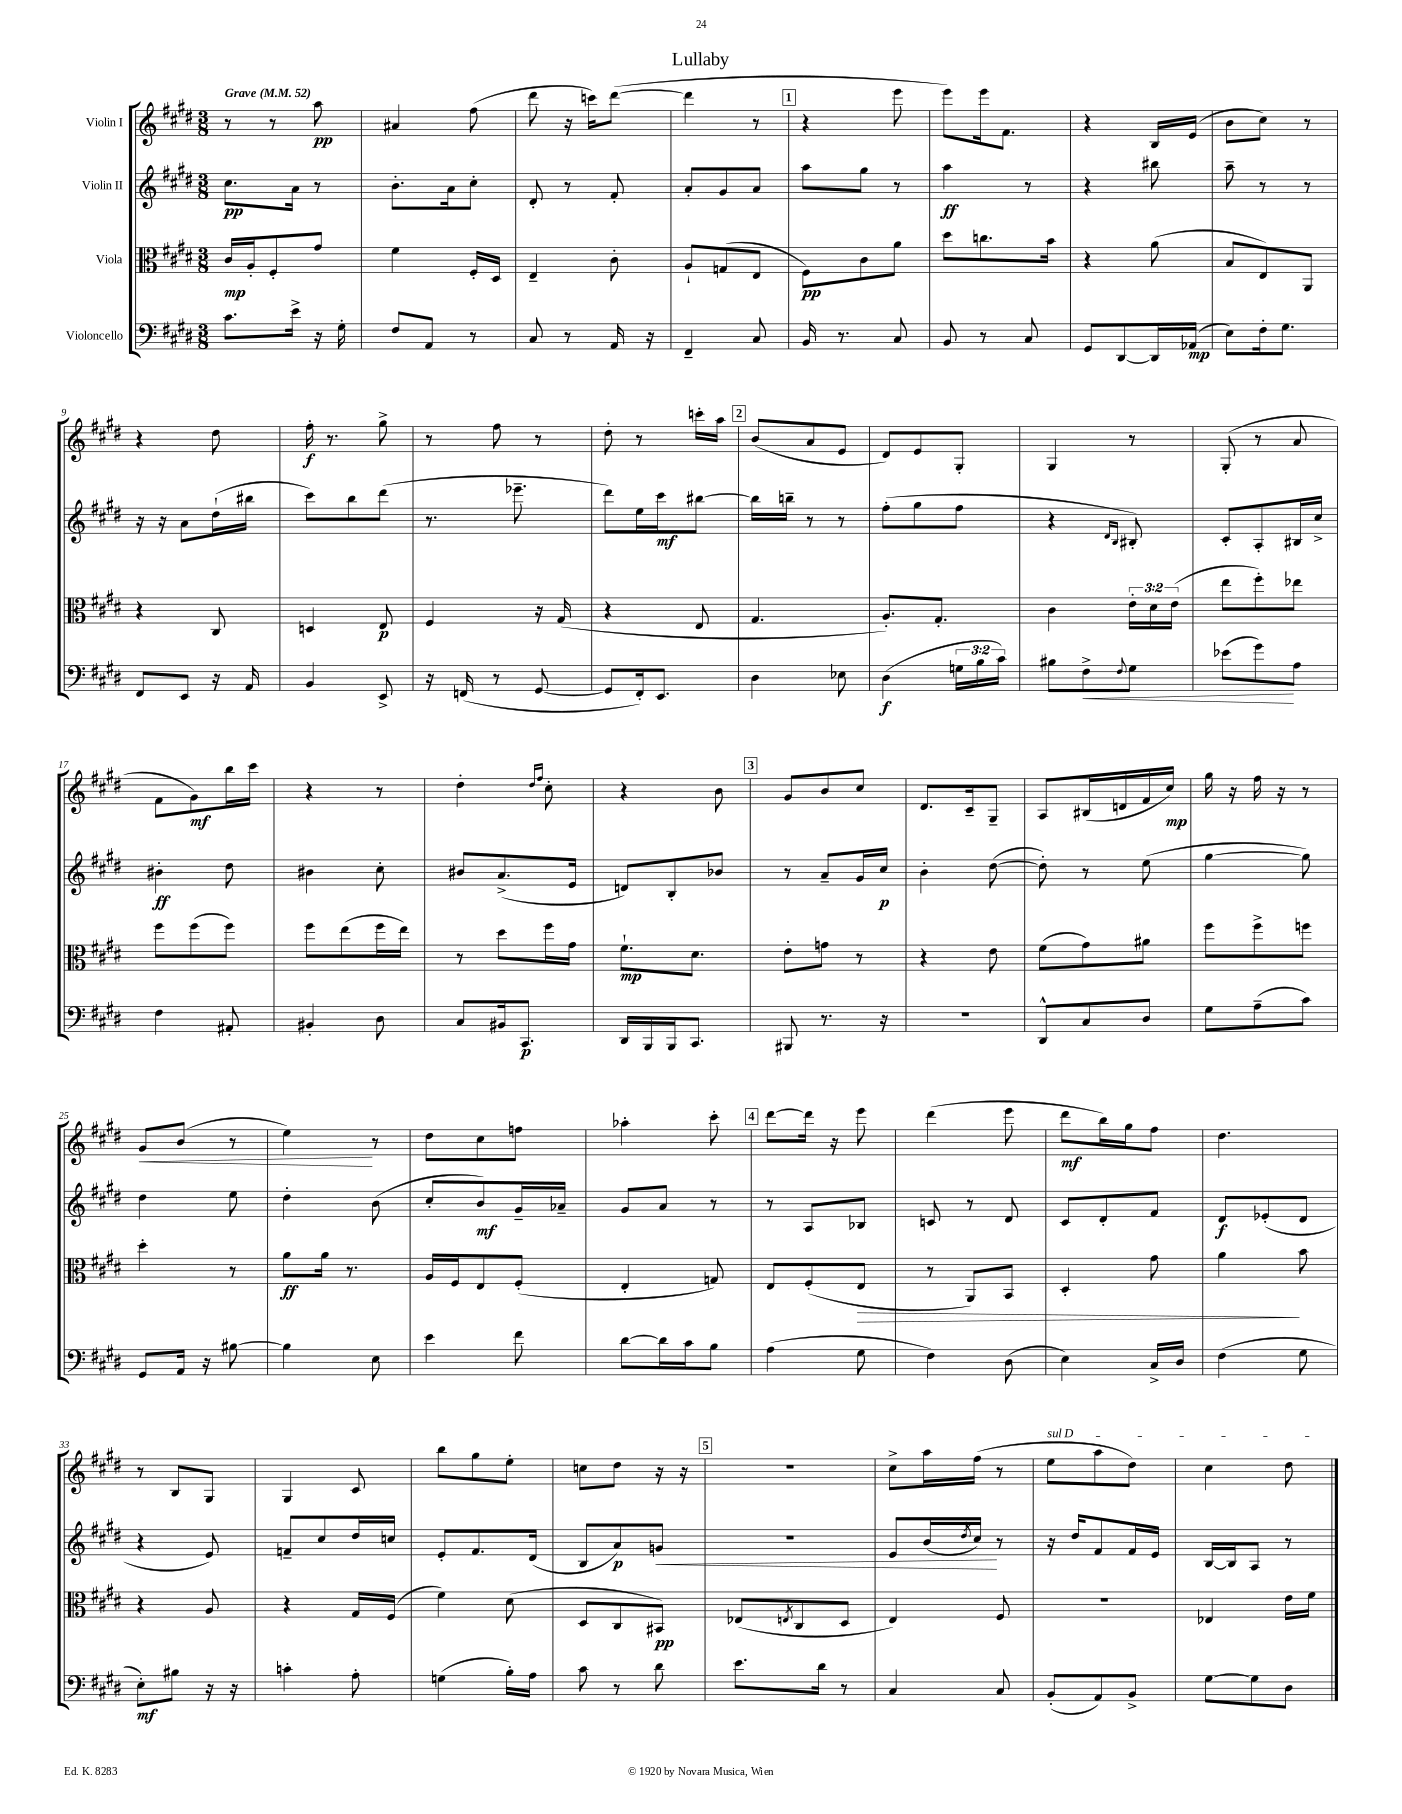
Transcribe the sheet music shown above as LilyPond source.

\header { title = "Lullaby" }
<<
\new StaffGroup <<
\new Staff = "s0" \with { instrumentName = "Violin I" } {
    \clef treble \key e \major \numericTimeSignature \time 3/8 \tempo "Grave" 4 = 52
    r8 r8 a''8\pp |
    ais'4 fis''8( |
    dis'''8 r16 c'''16) dis'''8~( |
    dis'''4 r8 |
    \mark \markup { \box "1" } r4 e'''8 |
    e'''8) e'''16 fis'8. |
    r4 b16 e'16( |
    b'8 cis''8) r8 |
    r4 dis''8 |
    fis''16-.\f r8. gis''8-> |
    r8 fis''8 r8 |
    dis''8-. r8 c'''16-. a''16 |
    \mark \markup { \box "2" } b'8( a'8 e'8 |
    dis'8) e'8 gis8-. |
    gis4 r8 |
    gis8-.( r8 a'8 |
    fis'8 gis'8\mf) b''16 cis'''16 |
    r4 r8 |
    dis''4-. \grace { dis''16 fis''16 } cis''8-. |
    r4 b'8 |
    \mark \markup { \box "3" } gis'8 b'8 cis''8 |
    dis'8. cis'16-- gis8-- |
    a8 bis16( d'16 fis'16 cis''16\mp) |
    gis''16 r16 fis''16 r16 r8 |
    gis'8\< b'8( r8 |
    e''4\!) r8 |
    dis''8 cis''8 f''8 |
    aes''4-. cis'''8-. |
    \mark \markup { \box "4" } dis'''8~ dis'''16 r16 e'''8 |
    dis'''4( e'''8 |
    dis'''8\mf b''16) gis''16 fis''8 |
    dis''4. |
    r8 b8 gis8 |
    gis4 cis'8 |
    b''8 gis''8 e''8-. |
    c''8 dis''8 r16 r16 |
    \mark \markup { \box "5" } R4. |
    cis''8-> a''16 fis''16( r8 |
    \once \override TextSpanner.bound-details.left.text = \markup { \italic "sul D" } e''8\startTextSpan a''8 dis''8) |
    cis''4 dis''8\stopTextSpan \bar "|." |
}
\new Staff = "s1" \with { instrumentName = "Violin II" } {
    \clef treble \key e \major \numericTimeSignature \time 3/8
    cis''8.\pp a'16 r8 |
    b'8.-. a'16 cis''8-. |
    dis'8-. r8 fis'8-. |
    a'8-. gis'8 a'8 |
    \mark \markup { \box "1" } a''8 gis''8 r8 |
    a''4\ff r8 |
    r4 bis''8 |
    a''8-- r8 r8 |
    r16 r16 a'8 dis''16-!( bis''16 |
    cis'''8) b''8 dis'''8( |
    r8. ees'''8.-- |
    dis'''8) e''16 cis'''16\mf bis''8~ |
    \mark \markup { \box "2" } bis''16 b''16-- r8 r8 |
    fis''8-.( gis''8 fis''8 |
    r4 \grace { dis'16 b16 } bis8-.) |
    cis'8-. a8-. bis16 cis''16-> |
    bis'4-.\ff dis''8 |
    bis'4 cis''8-. |
    bis'8 a'8.->( e'16 |
    d'8) b8-. bes'8 |
    \mark \markup { \box "3" } r8 a'8-- gis'16 cis''16\p |
    b'4-. dis''8~( |
    dis''8-.) r8 e''8( |
    gis''4~ gis''8) |
    dis''4 e''8 |
    dis''4-. b'8( |
    cis''8-. b'8\mf) gis'16-- aes'16-- |
    gis'8 a'8 r8 |
    \mark \markup { \box "4" } r8 a8 bes8 |
    c'8 r8 dis'8 |
    cis'8 dis'8-. fis'8 |
    dis'8\f ees'8-.( dis'8 |
    r4 e'8) |
    f'8-- cis''8 dis''16 c''16 |
    e'8-. fis'8. dis'16( |
    b8 a'8\p) g'8\< |
    \mark \markup { \box "5" } R4. |
    e'8 b'16( \acciaccatura { dis''8 } cis''16\!) r8 |
    r16 dis''16 fis'8 fis'16 e'16 |
    b16~ b16 a8 r8 \bar "|." |
}
\new Staff = "s2" \with { instrumentName = "Viola" } {
    \clef alto \key e \major \numericTimeSignature \time 3/8 \override Staff.TupletNumber.text = #tuplet-number::calc-fraction-text
    cis'16\mp a16-. fis8-. gis'8 |
    fis'4 fis16-. dis16 |
    e4-- cis'8-. |
    a8-! g8( e8 |
    \mark \markup { \box "1" } fis8\pp) cis'8 a'8 |
    dis''8 c''8. b'16 |
    r4 a'8( |
    b8 e8) a,8 |
    r4 cis8 |
    d4 e8\p |
    fis4 r16 gis16( |
    r4 e8 |
    \mark \markup { \box "2" } gis4. |
    a8.-.) gis8.-. |
    cis'4 \tuplet 3/2 { e'16-. dis'16 e'16( } |
    e''8 fis''8-.) ees''8 |
    fis''8 fis''8( fis''8) |
    fis''8 e''8( fis''16 e''16) |
    r8 dis''8 fis''16 gis'16 |
    fis'8.-!\mp dis'8. |
    \mark \markup { \box "3" } e'8-. g'8 r8 |
    r4 e'8 |
    fis'8( gis'8) ais'8 |
    fis''8 fis''8-> f''8 |
    dis''4-. r8 |
    a'8\ff a'16 r8. |
    a16 fis16 e8 fis8-.( |
    e4-. g8) |
    \mark \markup { \box "4" } e8 fis8-.( e8\> |
    r8 a,8) b,8 |
    dis4-. gis'8 |
    a'4\! b'8 |
    r4 a8 |
    r4 gis16 fis16( |
    fis'4) dis'8( |
    dis8 cis8 bis,8\pp) |
    \mark \markup { \box "5" } ees8( \acciaccatura { e8 } cis8 dis8 |
    e4) fis8 |
    R4. |
    ees4 e'16 fis'16 \bar "|." |
}
\new Staff = "s3" \with { instrumentName = "Violoncello" } {
    \clef bass \key e \major \numericTimeSignature \time 3/8 \override Staff.TupletNumber.text = #tuplet-number::calc-fraction-text
    cis'8. e'16-> r16 gis16-. |
    fis8 a,8 r8 |
    cis8 r8 a,16 r16 |
    fis,4-- cis8 |
    \mark \markup { \box "1" } b,16 r8. cis8 |
    b,8 r8 cis8 |
    gis,8 dis,8~ dis,16 aes,16\mp( |
    e8) fis16-. gis8. |
    fis,8 e,8 r16 a,16 |
    b,4 e,8-> |
    r16 f,16( r8 gis,8~ |
    gis,8 fis,16-.) e,8. |
    \mark \markup { \box "2" } dis4 ees8 |
    dis4\f( \tuplet 3/2 { g16 b16 cis'16) } |
    bis8 fis8->\< \appoggiatura { fis8 } gis8 |
    ees'8( gis'8\!) a8 |
    fis4 ais,8-. |
    bis,4-. dis8 |
    cis8 bis,16 cis,8.\p |
    dis,16 b,,16 b,,16 cis,8. |
    \mark \markup { \box "3" } bis,,8 r8. r16 |
    R4. |
    dis,8-^ cis8 dis8 |
    gis8 a8--( cis'8) |
    gis,8 a,16 r16 bis8~ |
    bis4 e8 |
    e'4 fis'8 |
    dis'8~ dis'16 cis'16 b8 |
    \mark \markup { \box "4" } a4( gis8 |
    fis4) dis8( |
    e4) cis16-> dis16 |
    fis4( gis8 |
    e8-.\mf) bis8 r16 r16 |
    c'4-. a8-. |
    g4( b16-.) a16 |
    cis'8 r8 dis'8 |
    \mark \markup { \box "5" } e'8. dis'16 r8 |
    cis4 cis8 |
    b,8-.( a,8) b,8-> |
    gis8~ gis8 dis8 \bar "|." |
}
>>
>>
